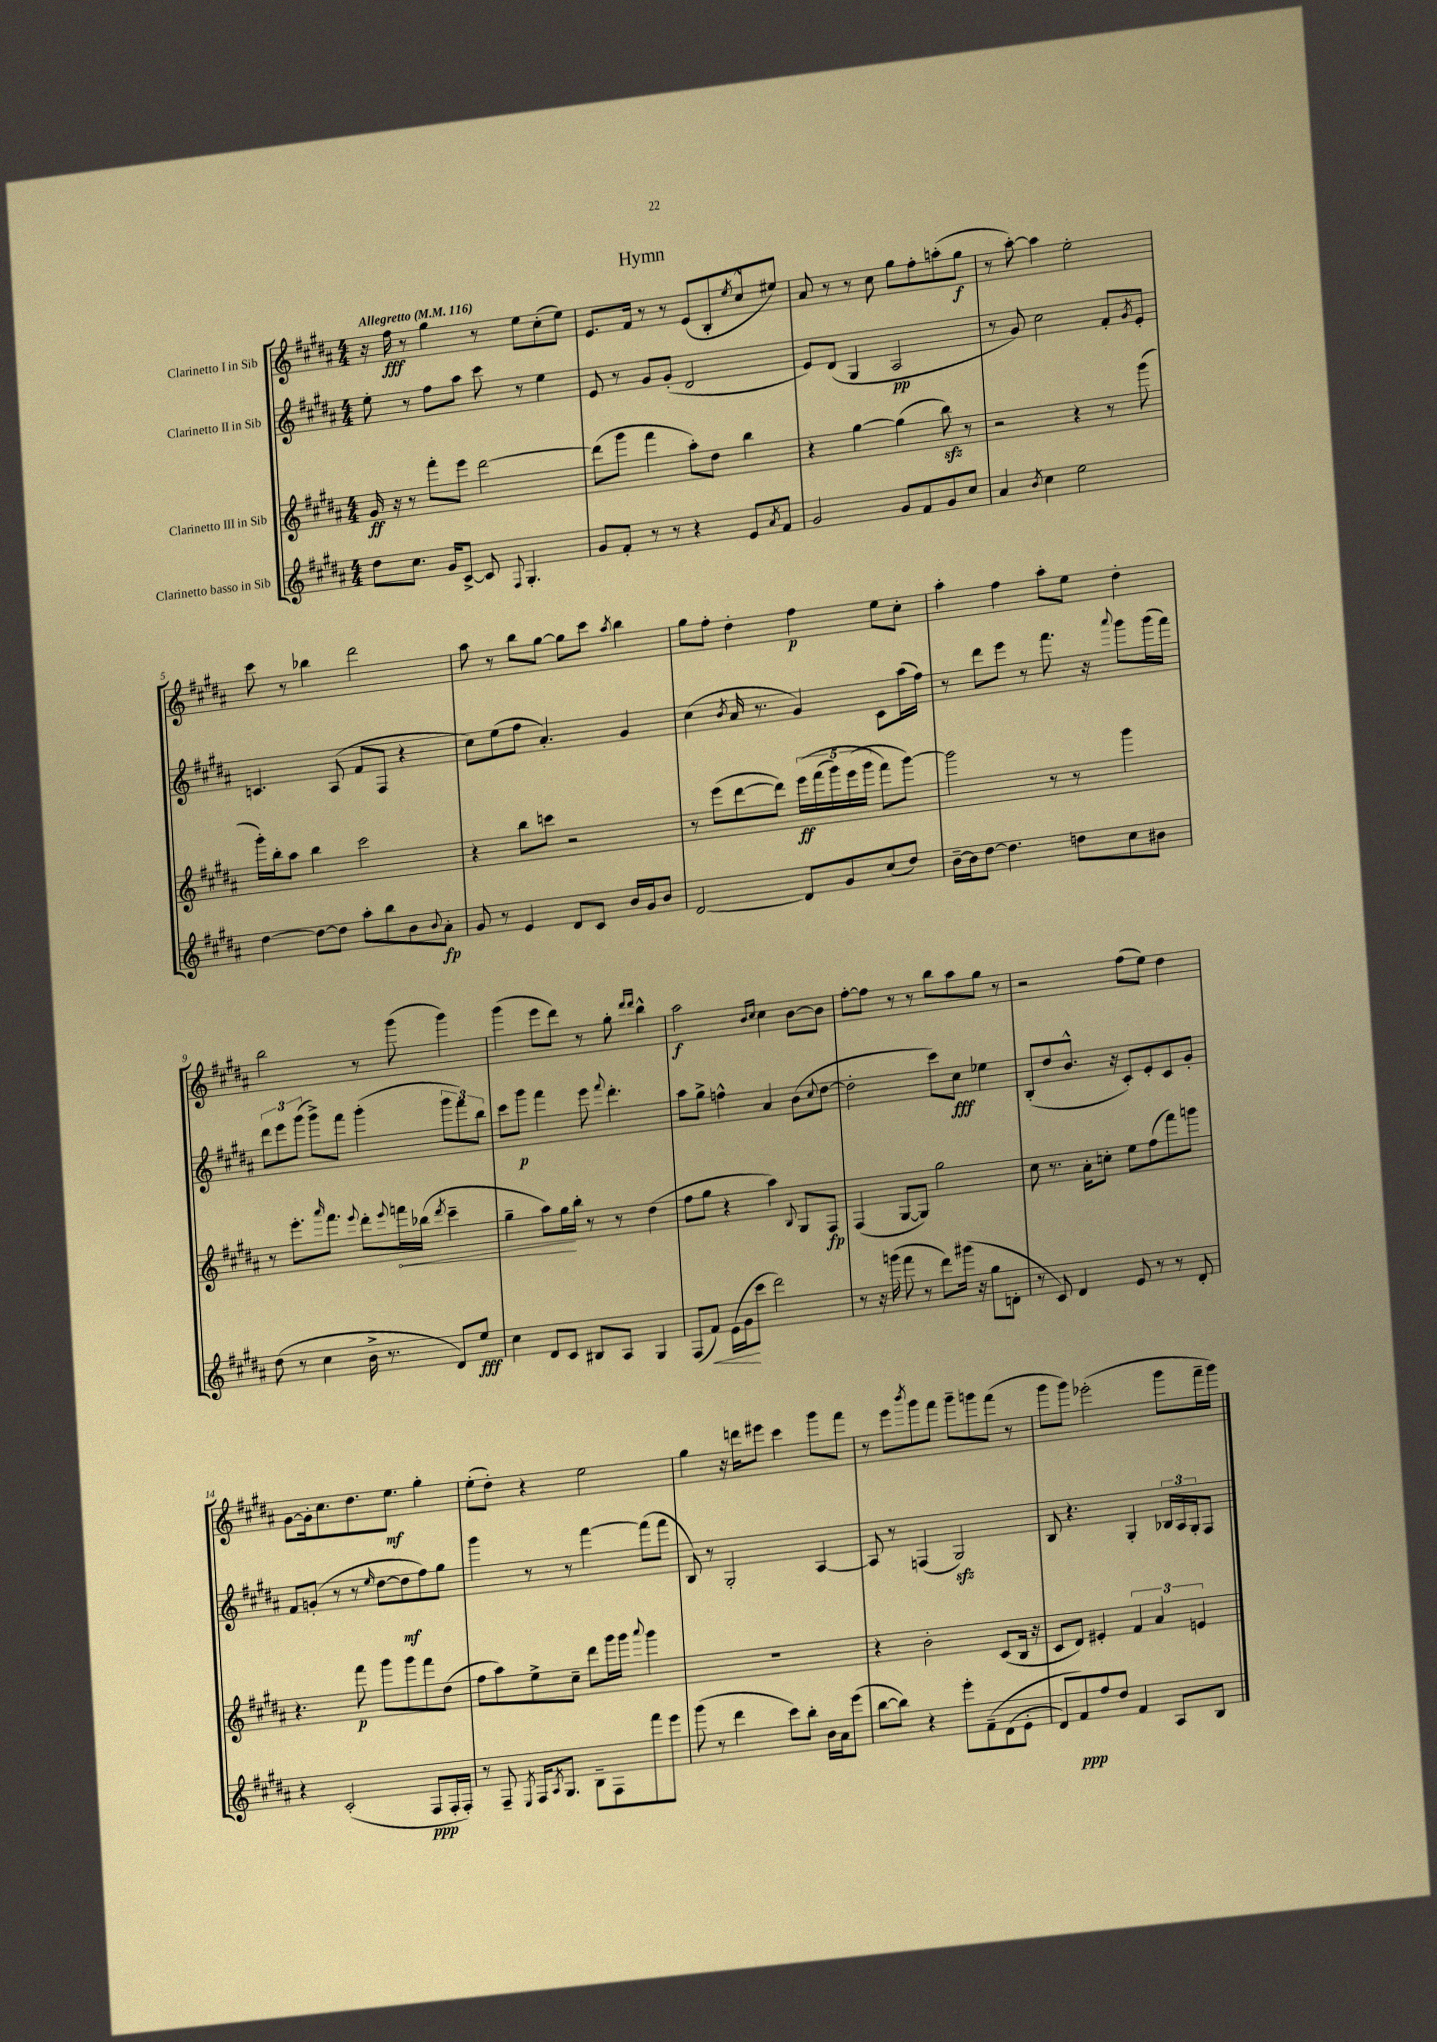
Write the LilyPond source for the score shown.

\header { title = "Hymn" }
<<
\new StaffGroup <<
\new Staff = "s0" \with { instrumentName = "Clarinetto I in Sib" } {
    \clef treble \key b \major \numericTimeSignature \time 4/4 \tempo "Allegretto" 4 = 116
    r16 fis''16\fff r8 gis''4 r8 e''8 cis''8-.( e''8) |
    e'8. fis'16 r8 r8 e'8( b8-. \acciaccatura { e''8 } cis''8-^ eis''8) |
    ais'8 r8 r8 cis''8 gis''8 fis''8-. a''8-.( gis''8\f |
    r8 ais''8~-.) ais''4 e''2-. |
    cis'''8 r8 bes''4 dis'''2 |
    ais''8 r8 b''8 gis''8~ gis''8 cis'''8 \acciaccatura { ais''8 } b''4 |
    gis''8 fis''8-. dis''4-. fis''4\p e''8 cis''8-. |
    ais''4-. fis''4 ais''8-. e''8 dis''4-. |
    b''2 r8 gis'''8( gis'''4) |
    gis'''4( e'''8 dis'''8) r8 gis''8-. \grace { dis'''16 dis'''16 } b''4-^ |
    ais''2\f \grace { b'16 cis''16 } cis''4 b'8~ b'8 |
    fis''8~-. fis''8 r8 r8 b''8 ais''8 gis''8 r8 |
    r2 fis''8( e''8) dis''4 |
    gis'8~ gis'16-. cis''8. dis''8. e''8.\mf gis''4-. |
    e''8-.( dis''8-.) r4 e''2 |
    gis''4 r16 d'''16 eis'''8 cis'''4 gis'''8 fis'''8 |
    r8 e'''8 \acciaccatura { b'''8 } gis'''8 fis'''8 gis'''8-- g'''8 fis'''8( r8 |
    gis'''8 gis'''8) ees'''2-.( gis'''8 fis'''16-- gis'''16) \bar "|." |
}
\new Staff = "s1" \with { instrumentName = "Clarinetto II in Sib" } {
    \clef treble \key b \major \numericTimeSignature \time 4/4
    e''8-. r8 fis''8 ais''8 cis'''8 r8 e''4 |
    e'8 r8 gis'8 gis'8-.( dis'2 |
    e'8) dis'8( gis4 ais2\pp |
    r8 gis'8) cis''2 fis'8-. \acciaccatura { gis'8 } e'8-. |
    c'4. ais8( fis'8 fis8 r4 |
    cis''8) e''8( fis''8 ais'4.-.) gis'4 |
    cis''4( \acciaccatura { b'8 } ais'16 r8. gis'4) cis'8 ais''16( fis''16) |
    r8 dis'''8 e'''8 r8 fis'''8. r16 \appoggiatura { ais'''8 } gis'''8 gis'''16( fis'''16) |
    \tuplet 3/2 { dis'''8 e'''8 gis'''8( } gis'''8->) fis'''8 gis'''4-.( \tuplet 3/2 { gis'''8 fis'''8) b''8 } |
    cis'''8 gis'''8\p fis'''4 e'''8 \appoggiatura { fis'''8 } dis'''4.-. |
    ais''8 gis''8-> f''4-^ ais'4 b'8( \appoggiatura { cis''8 } dis''8~ |
    dis''2-. cis'''8) cis''8\fff ees''4 |
    b8-.( dis''8 b'8.-^ r16 cis'8-.) e'8-. cis'8 gis'8-. |
    fis'8 g'8-.( r8 r8 \grace { e''16 } dis''8~ dis''8\mf fis''8) gis''8 |
    gis'''4 r8 r8 fis'''4~ fis'''8( fis'''8 |
    b8) r8 gis2-. ais4~ |
    ais8 r8 f4( gis2\sfz) |
    b8 r4. gis4-. \tuplet 3/2 { bes16 ais16 gis16-. } fis8 \bar "|." |
}
\new Staff = "s2" \with { instrumentName = "Clarinetto III in Sib" } {
    \clef treble \key b \major \numericTimeSignature \time 4/4
    gis'16\ff r16 r8 fis'''8-. e'''8 dis'''2~ |
    dis'''8( gis'''8 fis'''4 ais''8-.) dis''8 b''4 |
    r4 gis''4~ gis''4( b''8\sfz) r8 |
    r2 r4 r8 gis'''8( |
    gis'''16-.) b''16-. ais''8 b''4 cis'''2 |
    r4 b''8 c'''8 r2 |
    r8 e'''8( dis'''8~ dis'''8) \tuplet 5/4 { e'''16\ff\( fis'''16( gis'''16) e'''16( gis'''16 } fis'''8\) gis'''8~) |
    gis'''2 r8 r8 gis'''4 |
    r8 e'''8.-. \grace { ais'''16 } fis'''8. \appoggiatura { e'''8 } dis'''8-. \appoggiatura { e'''8 } \once \override Hairpin.circled-tip = ##t f'''16\< bes''16( \acciaccatura { dis'''8 } cis'''4-- |
    gis''4-- ais''8) gis''16\! b''16-. r8 r8 dis''4( |
    fis''8 gis''8 r4 ais''4) \appoggiatura { b8 } gis8 fis8\fp |
    fis4( gis8~ gis8) gis''2 |
    cis''8 r8. ais'16-. c''8-. e''8 fis''8( fis'''8) g'''8 |
    r4. fis'''8\p gis'''8 gis'''8 fis'''8 dis''8( |
    fis''8 ais''8) e''8-> cis''8-- dis'''8 gis'''16 gis'''16 \appoggiatura { ais'''8 } gis'''4 |
    R1 |
    r4 b'2-. cis'8( b16 r16 |
    cis'8 dis'8) eis'4-. \tuplet 3/2 { fis'4 ais'4 e'4 } \bar "|." |
}
\new Staff = "s3" \with { instrumentName = "Clarinetto basso in Sib" } {
    \clef treble \key b \major \numericTimeSignature \time 4/4
    dis''8 cis''8. gis'16 cis'8~-> cis'8 \appoggiatura { fis8 } gis4.-. |
    gis'8 fis'8-. r8 r8 r4 e'8 \acciaccatura { ais'8 } fis'8 |
    gis'2 gis'8 fis'8 gis'8 cis''8 |
    ais'4 \acciaccatura { b'8 } cis''4 e''2 |
    dis''4~ dis''8~ dis''8 ais''8-. b''8 b'8 \appoggiatura { b'8 } ais'8-.\fp |
    gis'8 r8 e'4 dis'8 cis'8 b'16 gis'16 b'8 |
    dis'2~ dis'8 gis'8 cis''8( dis''8) |
    b'16~-- b'16 dis''8~ dis''4. d''8 cis''8 bis'8 |
    dis''8( r8 cis''4 b'16-> r8. dis'8) e''8\fff |
    cis''4 dis'8 cis'8 bis8 ais8 gis4 |
    fis8( fis'8\<) e'16( gis'16\! cis'''8 dis'''2) |
    r8 r16 g'''16( fis'''8 r8 dis'''8) gis'''16( r16 gis''8 d'8-. |
    r8 cis'8) dis'4 e'8 r8 r8 dis'8-. |
    r4 cis'2-.( fis8\ppp fis16-. fis16-.) |
    r8 fis8-- \acciaccatura { e8 } fis16 \acciaccatura { ais8 } gis8. b8-- fis8 fis'''8 e'''8 |
    gis'''8( r8 dis'''4 cis'''8) b''8-. b'16 ais'16 e'''8( |
    b''8~ b''8) r4 e'''8-. fis'8--\( dis'8( e'8-. |
    dis'8) fis'8\ppp\) fis''8 dis''8 fis'4 ais8 b8 \bar "|." |
}
>>
>>
